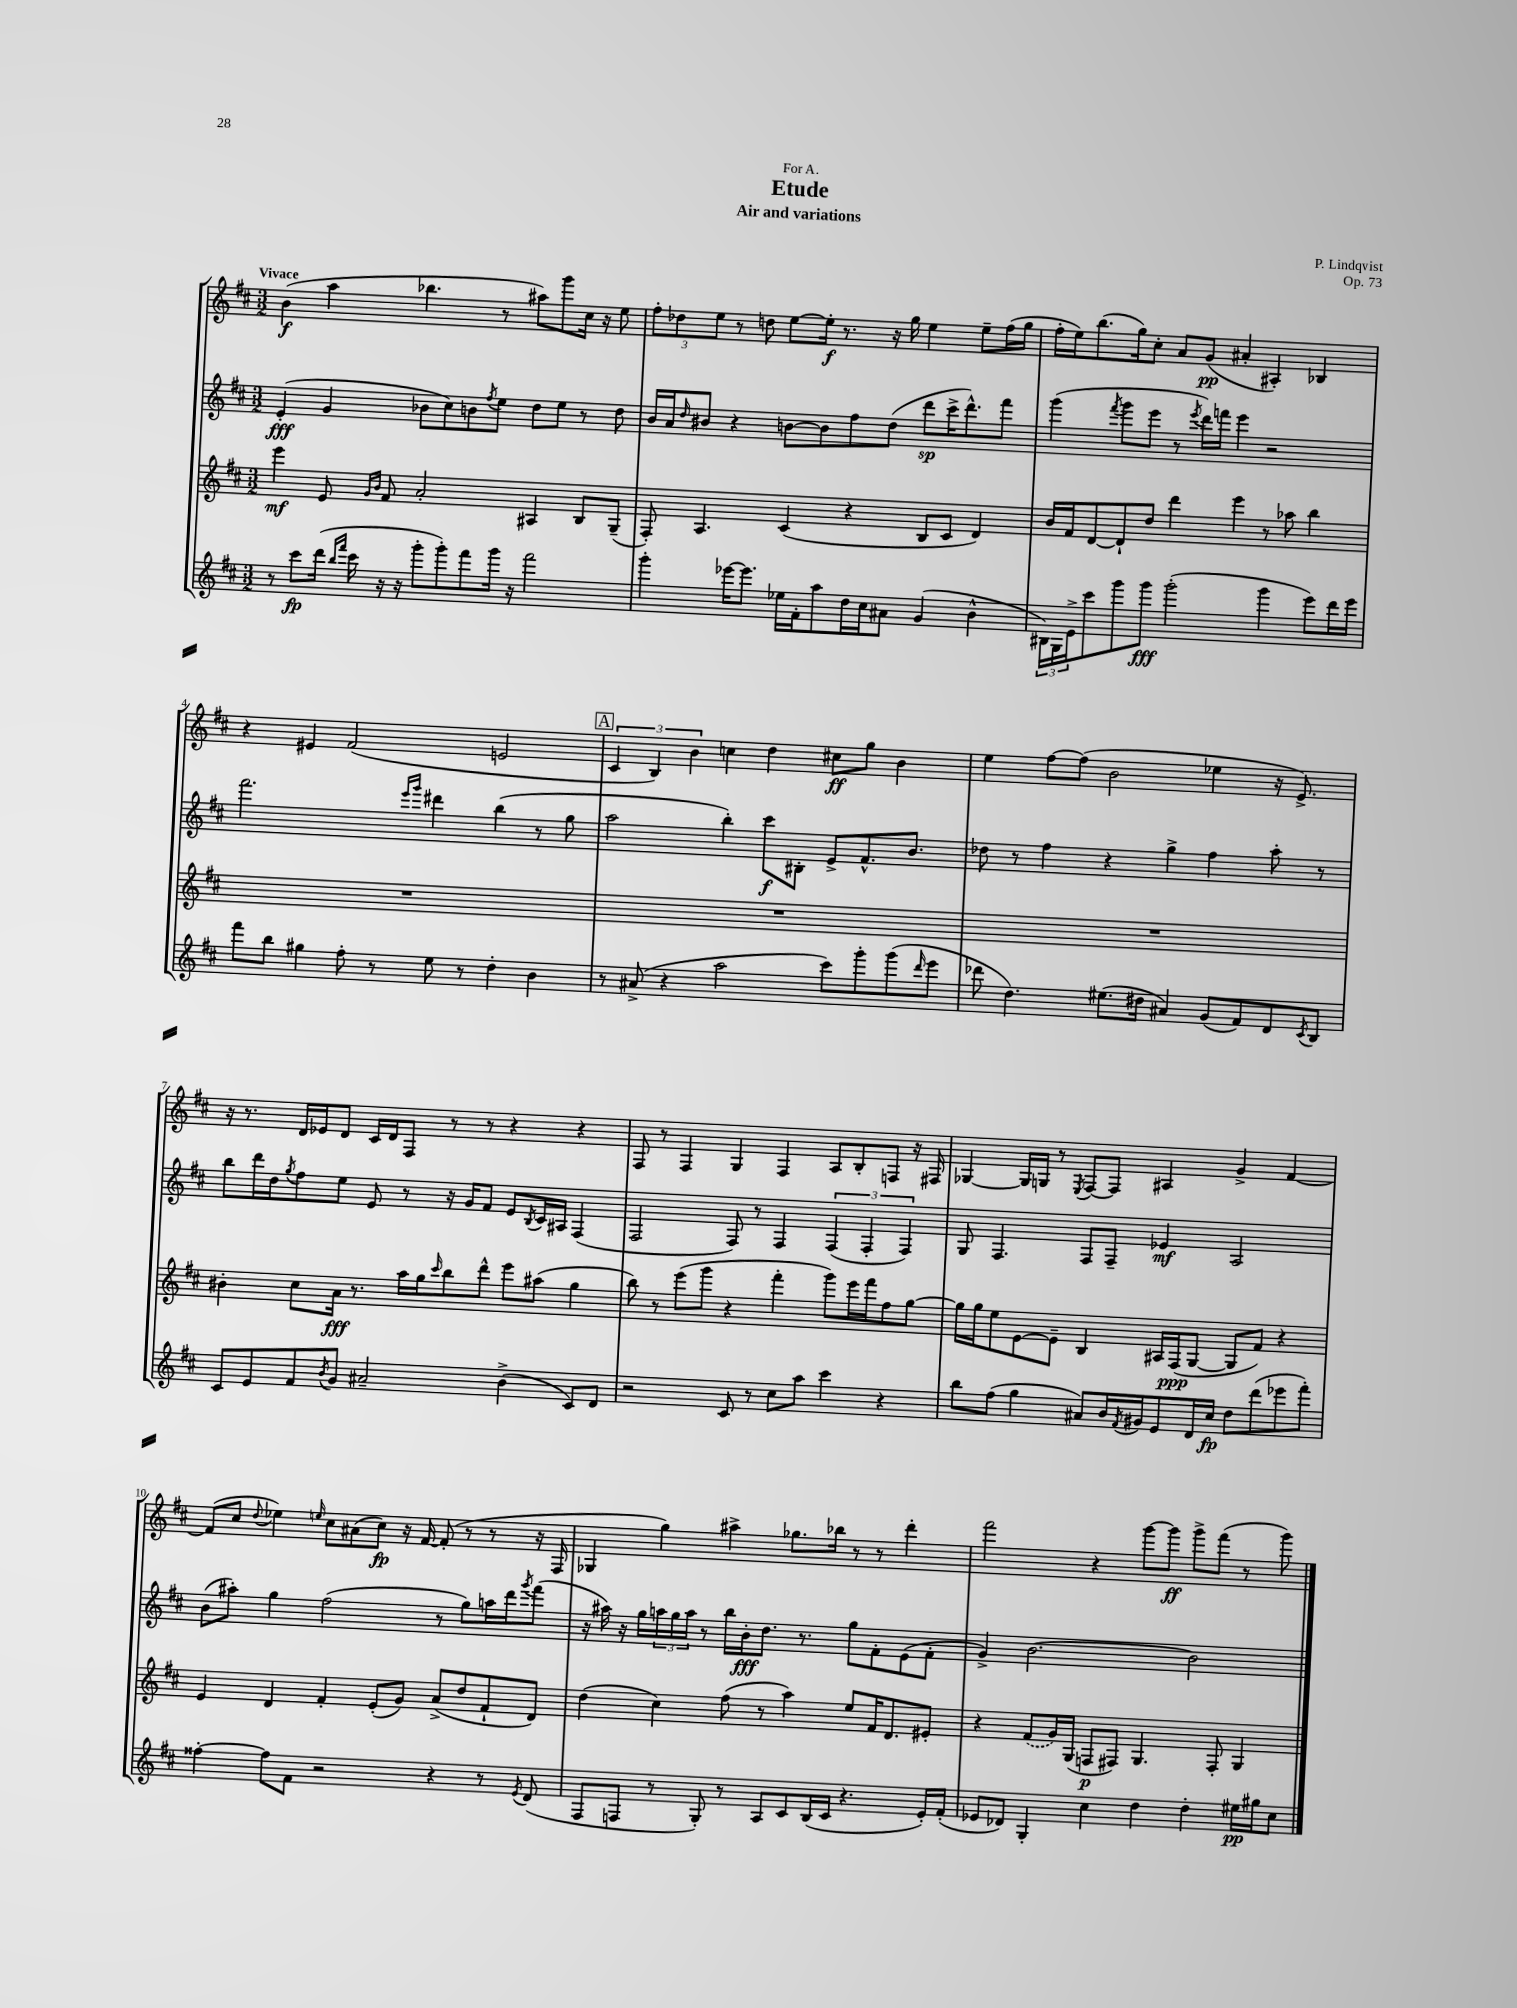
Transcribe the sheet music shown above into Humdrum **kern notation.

**kern	**kern	**kern	**kern
*staff4	*staff3	*staff2	*staff1
*clefG2	*clefG2	*clefG2	*clefG2
*k[f#c#]	*k[f#c#]	*k[f#c#]	*k[f#c#]
*M3/2	*M3/2	*M3/2	*M3/2
8r	4eee	(4e'	(4b
8ccc#	.	.	.
(16ddd	8e	4g	4aa
16qqbb	.	.	.
16qqfff#	.	.	.
16ccc#	.	.	.
.	16qqg	.	.
.	16qqb	.	.
16r	8f#	.	.
16r	.	.	.
8ggg'	2a'	8b-	4.bb-
8ggg')	.	8cc#)	.
8fff#	.	8b	.
.	.	8qff#	.
16ggg	.	8ee	8r
16r	.	.	.
2fff#	4A#	8dd	8aa#)
.	.	8ee	8ggg
.	8B	8r	16cc#
.	.	.	16r
.	(8G~	8dd	8ee
=	=	=	=
4ggg'	8F#')	16b	12ff#'
.	.	16a	.
.	.	.	12dd-
.	.	16qqdd	.
.	4.A	8b#	.
.	.	.	12ee
[16eee-	.	4r	8r
8.eee-]	.	.	.
.	.	.	8dd
16ee-	(4c#	[8b	[8ee
16f#'	.	.	.
8aa	.	8b]	16ee']
.	.	.	8.r
16dd	4r	8ff#	.
16cc#	.	.	.
8a#	.	(8dd	16r
.	.	.	16gg
(4g	8B	8ddd	4ee
.	8c#	16ccc#^	.
.	.	8.ddd^^)	.
4b^^	4d)	.	8ee~
.	.	8fff#	(16ff#
.	.	.	16gg
=	=	=	=
24B#)	16b	(4ggg	16ff#'
24G	.	.	.
.	16f#	.	16ee)
24e^	.	.	.
8ccc#	[8d	.	(8.bb
.	.	8qfff#	.
8ggg	8d`]	8ggg	.
.	.	.	16gg)
8ggg	8dd	8eee	8cc#'
(2ggg'	4ddd	8r	8a
.	.	8qeee	.
.	.	16ddd)	(8g
.	.	16fff	.
.	4eee	4eee	4a#'
4ggg	8r	2r	4A#')
.	8aa-	.	.
8eee)	4bb	.	4B-
16ddd	.	.	.
16eee	.	.	.
=	=	=	=
8fff#	1.r	2.fff#	4r
8bb	.	.	.
4gg#	.	.	4e#
8ff#'	.	.	(2f#
8r	.	.	.
.	.	16qqeee	.
.	.	16qqggg	.
8ee	.	4ddd#	.
8r	.	.	.
4dd'	.	(4bb	2e
4b	.	8r	.
.	.	8gg	.
=	=	=	=
8r	1.r	2aa	6c#
(8a#^	.	.	.
.	.	.	6B)
4r	.	.	.
.	.	.	6b
2aa	.	4bb')	4cc
.	.	8ccc#	4dd
.	.	8B#'	.
8ccc#)	.	8e^	8cc#
8ggg'	.	8.f#^^	8gg
(8ggg	.	.	4b
.	.	8.b	.
16qqddd	.	.	.
8eee	.	.	.
=	=	=	=
8ddd-	1.r	8dd-	4ee
4.dd)	.	8r	.
.	.	4ff#	[8ff#
.	.	.	(8ff#]
(8.ee#	.	4r	2b
16dd#	.	.	.
4a#)	.	4gg^	.
(8g	.	4ff#	4ee-
8f#)	.	.	.
8d	.	8aa'	16r
.	.	.	8.e^)
8qc#	.	.	.
8B	.	8r	.
=	=	=	=
8c#	4b#'	8bb	16r
.	.	.	8.r
8e	.	16ddd	.
.	.	16dd	.
.	.	8qgg	.
8f#	8cc#	8ff#	16d
.	.	.	16e-
8qb	.	.	.
8g	16a	8ee	8d
.	8.r	.	.
2a#~	.	8e	16c#
.	.	.	16d
.	16aa	8r	8F#
.	16gg	.	.
.	16qqccc#	.	.
.	8bb	16r	8r
.	.	16g	.
.	8ddd^^	8f#	8r
(4b^	8eee	8e	4r
.	.	8qB	.
.	(8aa#	16c#	.
.	.	16A#	.
8c#)	4gg	(4F#	4r
8d	.	.	.
=	=	=	=
2r	8bb)	2F#	8F#
.	8r	.	8r
.	(8eee	.	4F#
.	8ggg	.	.
8c#	4r	8F#)	4G
8r	.	8r	.
8cc#	4fff#'	4F#	4F#
8aa	.	.	.
4ccc#	8ggg)	(6F#	8A
.	16eee	.	8B'
.	.	6F#'	.
.	16fff#	.	.
4r	8ff#	.	8F
.	.	6F#)	.
.	[8gg	.	16r
.	.	.	16F#
=	=	=	=
8bb	16gg]	8G	[4G-
.	16gg	.	.
(8ff#	8ee	4.F#	.
4gg	[8e	.	16G-]
.	.	.	16G
.	8e~]	.	8r
.	.	.	8qE
8a#)	4B	8F#	[8F#
16b	.	8F#~	8F#]
8qf#	.	.	.
16g#	.	.	.
8e	16A#	4e-	4A#
.	(16F#	.	.
16d	[8G	.	.
16cc#	.	.	.
8dd	8G]	2A	4g^
(8ddd	8f#)	.	.
8eee-	4r	.	[4f#
8fff#')	.	.	.
=	=	=	=
[4ff##'	4e	(8b	(8f#]
.	.	8aa#')	8cc#
.	.	.	8qqdd
8ff##]	4d	4gg	4ee-)
8f#	.	.	.
.	.	.	16qqee
2r	4f#'	(2ff#	8cc#
.	.	.	(8a#
.	(8e'	.	8cc#)
.	8g)	.	16r
.	.	.	[16f#
4r	(8a^	8r	(8f#']
.	8dd	8gg)	8r
8r	8f#`	16aa	8r
.	.	16ddd	.
8qe	.	8qggg	.
(8d	8d)	(8fff#	16r
.	.	.	16F#
=	=	=	=
8F#	(4dd	16r	4G-
.	.	16aa#)	.
8F	.	16r	.
.	.	16gg	.
8r	4cc#)	24aa	4gg)
.	.	24gg	.
.	.	24aa	.
8G')	.	8r	.
8r	(8ff#	16bb	4aa#^
.	.	16b'	.
8A	8r	8.dd	.
8c#	4aa)	.	8.gg-
.	.	8.r	.
(16B	.	.	.
16c#	.	.	16bb-
4.r	8ee	8gg	8r
.	16f#	8f#'	8r
.	8.d	.	.
.	.	(8e	4ddd'
16e')	8e#'	8f#'	.
(16f#'	.	.	.
=	=	=	=
8e-	4r	4g^)	2fff#
8d-)	.	.	.
4G'	(8f#	[2.b	.
.	16g)	.	.
.	(16G	.	.
4cc#	8F	.	4r
.	8F#)	.	.
4dd	4.G	.	[8ggg
.	.	.	8ggg]
4dd'	.	2b]	8ggg^
.	8F#'	.	(8fff#
16ee#	4G	.	8r
16gg#	.	.	.
8cc#	.	.	8ggg)
==	==	==	==
*-	*-	*-	*-
